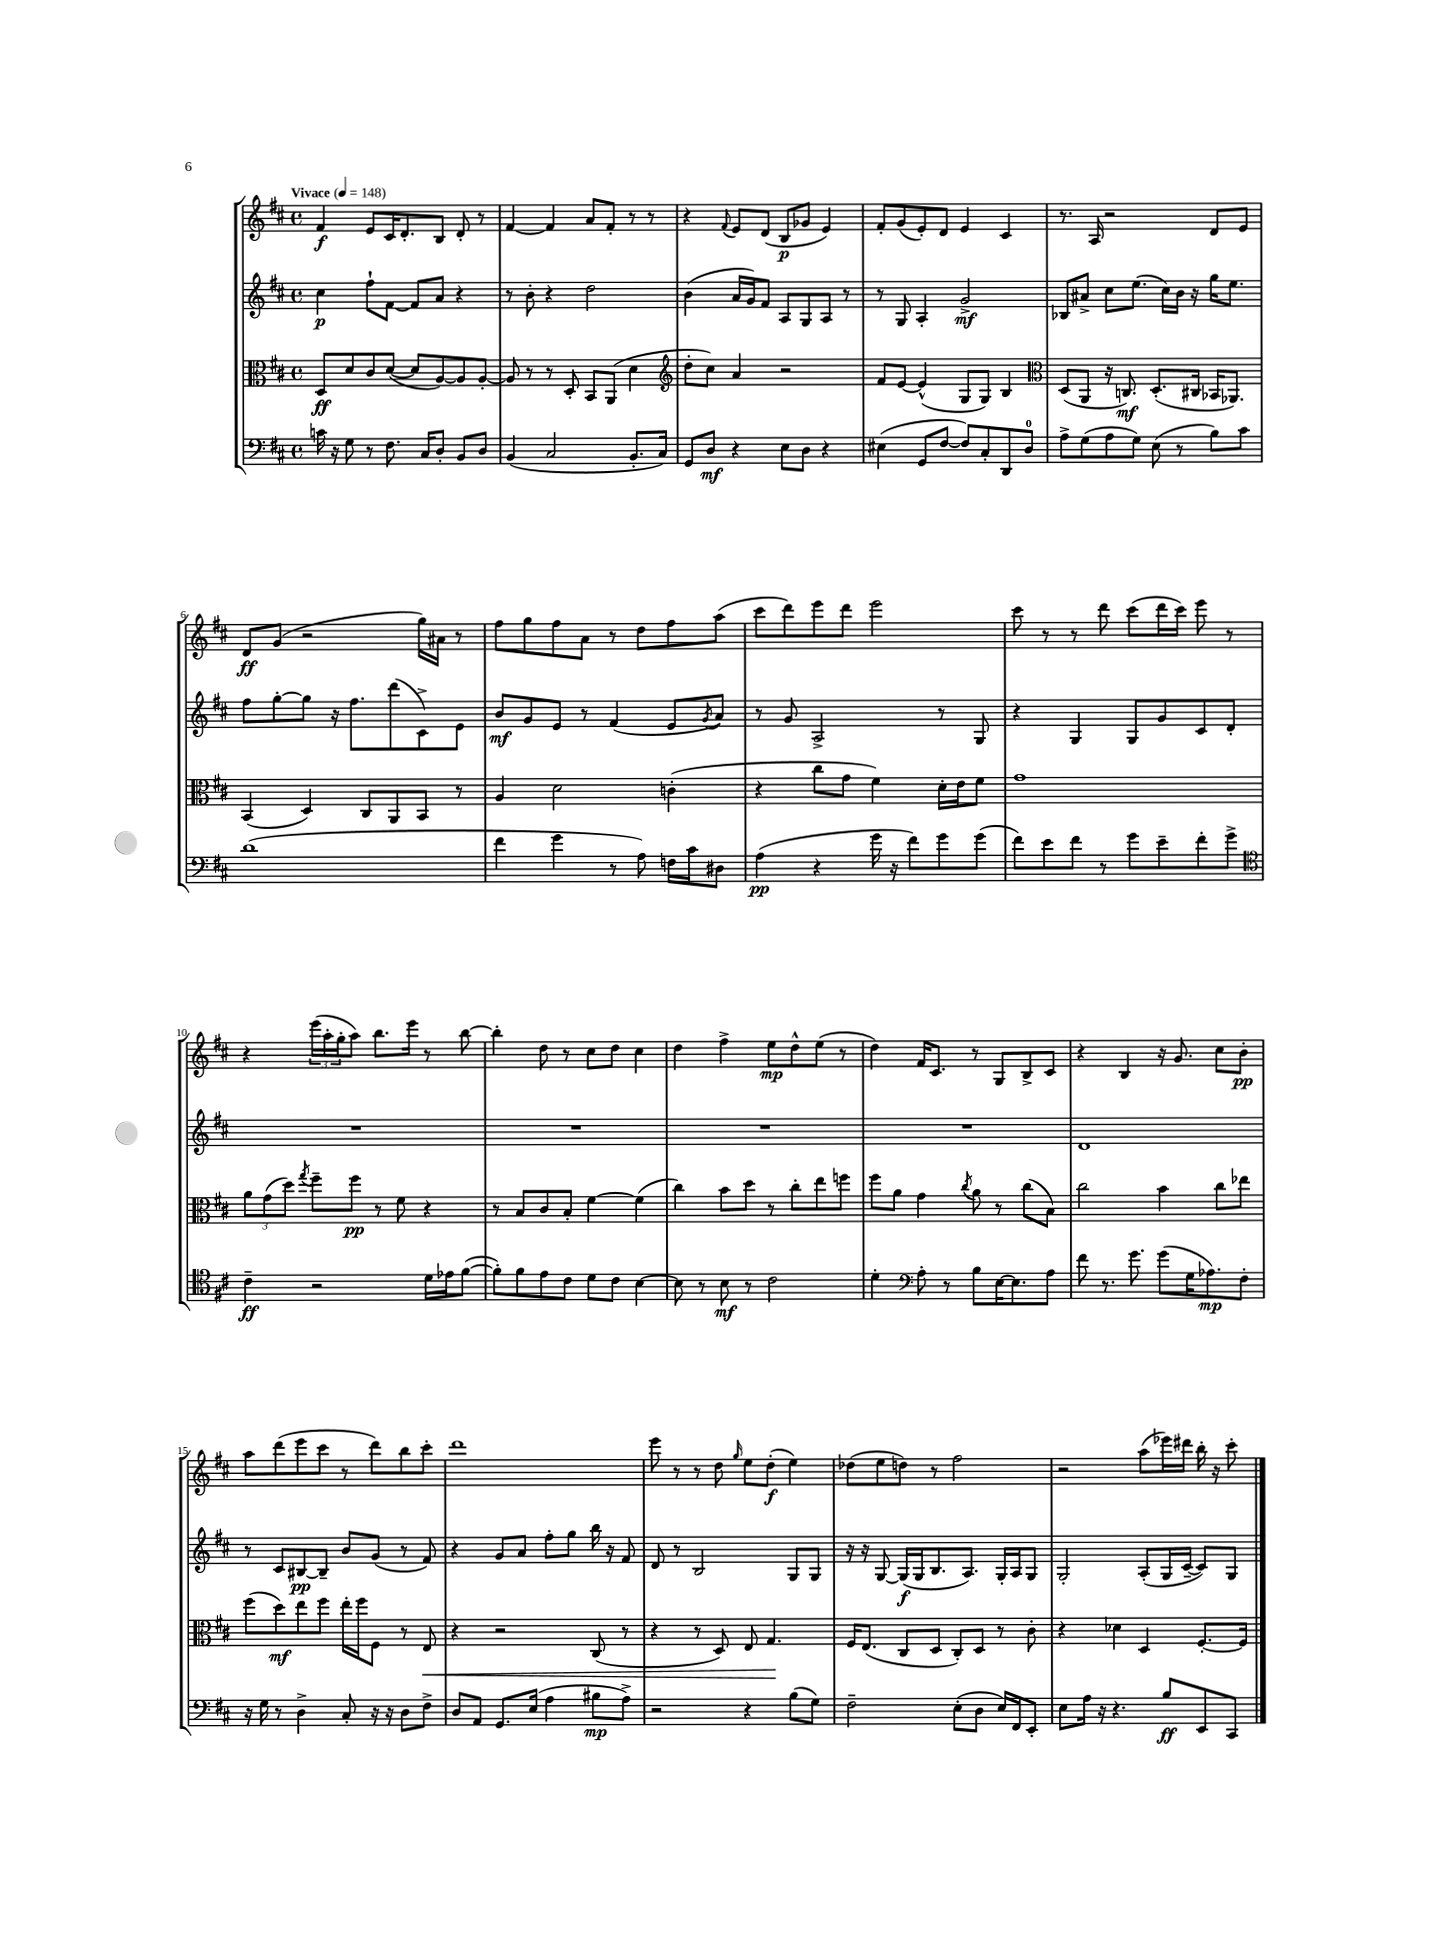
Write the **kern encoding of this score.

**kern	**dynam	**kern	**dynam	**kern	**dynam	**kern	**dynam
*part4	*part4	*part3	*part3	*part2	*part2	*part1	*part1
*staff4	*staff4	*staff3	*staff3	*staff2	*staff2	*staff1	*staff1
*clefF4	*	*clefC3	*	*clefG2	*	*clefG2	*
*k[f#c#]	*	*k[f#c#]	*	*k[f#c#]	*	*k[f#c#]	*
*M4/4	*	*M4/4	*	*M4/4	*	*M4/4	*
*met(c)	*	*met(c)	*	*met(c)	*	*met(c)	*
*MM148	*	*MM148	*	*MM148	*	*MM148	*
=1	=1	=1	=1	=1	=1	=1	=1
!	!	!	!	!	!	!LO:TX:a:B:t=Vivace	!
16cn\	.	8D/L	ff	4cc#\	p	4f#/	f
16r	.	.	.	.	.	.	.
8G\	.	8d/	.	.	.	.	.
8r	.	8c#/	.	8ff#`\L	.	8e/L	.
8.F#\	.	([8d/J	.	[8f#\J	.	16c#/K	.
.	.	.	.	.	.	8.d'/	.
.	.	8d/L]	.	8f#/L]	.	.	.
16C#/KL	.	.	.	.	.	.	.
8D'/J	.	[8A/)	.	8a/J	.	8B/J	.
8BB/L	.	8A/]	.	4r	.	8d'/	.
8D/J	.	[8A'/J	.	.	.	8r	.
=2	=2	=2	=2	=2	=2	=2	=2
(4BB/	.	8A/]	.	8r	.	[4f#/	.
.	.	8r	.	8b'\	.	.	.
2C#/	.	8r	.	4r	.	4f#/]	.
.	.	8D'/	.	.	.	.	.
.	.	8BB/L	.	2dd\	.	8a/L	.
.	.	(8AA/J	.	.	.	8f#'/J	.
8.BB'/L	.	4d\	.	.	.	8r	.
.	.	.	.	.	.	8r	.
16C#/Jk)	.	.	.	.	.	.	.
=3	=3	=3	=3	=3	=3	=3	=3
*	*	*clefG2	*	*	*	*	*
8GG/L	.	8dd'\L	.	(4b\	.	4r	.
8D/J	mf	8cc#\J)	.	.	.	.	.
.	.	.	.	.	.	8qqf#/	.
4r	.	4a/	.	16a/LL	.	8e/L	.
.	.	.	.	16g/J)	.	.	.
.	.	.	.	8f#/J	.	(8d/J	.
8E\L	.	2r	.	8A/L	.	8B/L	p
8D\J	.	.	.	8G/	.	8g-X/J	.
4r	.	.	.	8A/J	.	4e/)	.
.	.	.	.	8r	.	.	.
=4	=4	=4	=4	=4	=4	=4	=4
(4E#X\	.	8f#/L	.	8r	.	8f#'/L	.
.	.	[8e/J	.	8G/	.	(8g/	.
8GG/L	.	(4e^^/]	.	4A'/	.	8e'/)	.
[8F#/J	.	.	.	.	.	8d/J	.
8F#/L])	.	8G/L	.	2g^/	mf	4e/	.
8C#'/	.	8G/J)	.	.	.	.	.
8DD/	.	4B/	.	.	.	4c#/	.
8D/J	.	.	.	.	.	.	.
=5	=5	=5	=5	=5	=5	=5	=5
*	*	*clefC3	*	*	*	*	*
8A^\L	.	(8D/L	.	8B-X/L	.	8.r	.
(8G\	.	8AA/J	.	8a#X^/J	.	.	.
.	.	.	.	.	.	16A/	.
8A\	.	16r	.	8cc#\L	.	2r	.
.	.	8.Cn/)	mf	.	.	.	.
8G\J)	.	.	.	(8.ee\J	.	.	.
(8E\	.	(8.D'/L	.	.	.	.	.
.	.	.	.	16cc#\LL)	.	.	.
8r	.	.	.	16b\JJ	.	.	.
.	.	16C#X/Jk	.	16r	.	.	.
8B\L)	.	16BB-X/KL	.	16gg\KL	.	8d/L	.
.	.	8.AA-X/J)	.	8.ee\J	.	.	.
8c#\J	.	.	.	.	.	8e/J	.
!!LO:LB:g=z
=6	=6	=6	=6	=6	=6	=6	=6
(1d	.	(4BB/	.	8ff#\L	.	8d/L	ff
.	.	.	.	[8gg'\	.	(8g/J	.
.	.	4D/)	.	8gg\J]	.	2r	.
.	.	.	.	16r	.	.	.
.	.	.	.	8.ff#\L	.	.	.
.	.	8C#/L	.	.	.	.	.
.	.	8AA/	.	(8ddd\	.	.	.
.	.	8BB/J	.	8c#^\)	.	16gg\LL)	.
.	.	.	.	.	.	16a#X\JJ	.
.	.	8r	.	8e\J	.	8r	.
=7	=7	=7	=7	=7	=7	=7	=7
4f#\	.	4A/	.	8b/L	mf	8ff#\L	.
.	.	.	.	8g/	.	8gg\	.
4g\	.	2d\	.	8e/J	.	8ff#\	.
.	.	.	.	8r	.	8a\J	.
8r	.	.	.	(4f#/	.	8r	.
8A\)	.	.	.	.	.	8dd\L	.
16Fn\LL	.	(4cn'\	.	8e/L	.	8ff#\	.
16c#\J	.	.	.	.	.	.	.
.	.	.	.	8qg/	.	.	.
8D#X\J	.	.	.	8a/J)	.	(8aa\J	.
=8	=8	=8	=8	=8	=8	=8	=8
(4A\	pp	4r	.	8r	.	8ccc#\L	.
.	.	.	.	8g/	.	8ddd\)	.
4r	.	8cc#\L	.	2A^/	.	8eee\	.
.	.	8g\J	.	.	.	8ddd\J	.
16g\	.	4f#\)	.	.	.	2eee\	.
16r	.	.	.	.	.	.	.
8f#\L)	.	.	.	.	.	.	.
8g\	.	16d'\LL	.	8r	.	.	.
.	.	16e\J	.	.	.	.	.
(8g\J	.	8f#\J	.	8G/	.	.	.
=9	=9	=9	=9	=9	=9	=9	=9
8f#\L)	.	1g	.	4r	.	8ccc#\	.
8e\	.	.	.	.	.	8r	.
8f#\J	.	.	.	4G/	.	8r	.
8r	.	.	.	.	.	8ddd\	.
8g\L	.	.	.	8G/L	.	(8ccc#\L	.
8e~\	.	.	.	8g/	.	16ddd\L	.
.	.	.	.	.	.	16ccc#\JJ)	.
8f#'\	.	.	.	8c#/	.	8eee\	.
8g^\J	.	.	.	8d'/J	.	8r	.
!!LO:LB:g=z
=10	=10	=10	=10	=10	=10	=10	=10
*clefC4	*	*	*	*	*	*	*
4c#~\	ff	12a\L	.	1r	.	4r	.
.	.	(12g\	.	.	.	.	.
.	.	12dd\J)	.	.	.	.	.
.	.	8qgg/	.	.	.	.	.
2r	.	8ff#~\L	.	.	.	(24eee\LL	.
.	.	.	.	.	.	24aa'\	.
.	.	.	.	.	.	24gg'\J	.
.	.	8ff#\J	pp	.	.	8aa\J)	.
.	.	8r	.	.	.	8.bb\L	.
.	.	8f#\	.	.	.	.	.
.	.	.	.	.	.	16eee\Jk	.
16d\LL	.	4r	.	.	.	8r	.
16e-X\J	.	.	.	.	.	.	.
([8f#\J	.	.	.	.	.	[8bb\	.
=11	=11	=11	=11	=11	=11	=11	=11
8f#'\L])	.	8r	.	1r	.	4bb'\]	.
8f#\	.	8B/L	.	.	.	.	.
8e\	.	8c#/	.	.	.	8dd\	.
8c#\J	.	8B'/J	.	.	.	8r	.
8d\L	.	[4f#\	.	.	.	8cc#\L	.
8c#\J	.	.	.	.	.	8dd\J	.
[4B\	.	(4f#\]	.	.	.	4cc#\	.
=12	=12	=12	=12	=12	=12	=12	=12
8B\]	.	4cc#\)	.	1r	.	4dd\	.
8r	.	.	.	.	.	.	.
8B\	mf	8b\L	.	.	.	4ff#^\	.
8r	.	8dd\J	.	.	.	.	.
2c#\	.	8r	.	.	.	8ee\L	mp
.	.	8cc#'\L	.	.	.	8dd^^\	.
.	.	8ee\	.	.	.	(8ee\J	.
.	.	8ffn\J	.	.	.	8r	.
=13	=13	=13	=13	=13	=13	=13	=13
4d'\	.	8ff#\L	.	1r	.	4dd\)	.
.	.	8a\J	.	.	.	.	.
*clefF4	*	*	*	*	*	*	*
8A'\	.	4g\	.	.	.	16f#/KL	.
.	.	.	.	.	.	8.c#/J	.
8r	.	.	.	.	.	.	.
.	.	8qcc#/	.	.	.	.	.
8B\L	.	8a\	.	.	.	8r	.
[16E\K	.	8r	.	.	.	8G/L	.
8.E\]	.	.	.	.	.	.	.
.	.	(8cc#\L	.	.	.	8B^/	.
8A\J	.	8B\J)	.	.	.	8c#/J	.
=14	=14	=14	=14	=14	=14	=14	=14
8f#\	.	2cc#\	.	1d	.	4r	.
8.r	.	.	.	.	.	.	.
.	.	.	.	.	.	4B/	.
8.g\	.	.	.	.	.	.	.
(8g\L	.	4b\	.	.	.	16r	.
.	.	.	.	.	.	8.g/	.
16G\K	.	.	.	.	.	.	.
8.A-X\)	mp	.	.	.	.	.	.
.	.	8cc#\L	.	.	.	8cc#\L	.
8F#'\J	.	8ee-X\J	.	.	.	8b'\J	pp
!!LO:LB:g=z
=15	=15	=15	=15	=15	=15	=15	=15
16r	.	(8ff#\L	.	8r	.	8aa\L	.
16G\	.	.	.	.	.	.	.
8r	.	8dd\)	mf	8c#/L	.	(8ddd\	.
4D^\	.	8ee\	.	[8B#X/	pp	8eee\	.
.	.	8ff#\J	.	8B#~/J]	.	8ccc#\J	.
8C#'/	.	16ee'\LL	.	8b/L	.	8r	.
.	.	16ff#\J	.	.	.	.	.
16r	.	8F#\J	.	(8g/J	.	8ddd\L)	.
16r	.	.	.	.	.	.	.
8D\L	.	8r	.	8r	.	8bb\	.
!	!	!	!LO:HP:b	!	!	!	!
8F#^\J	.	8E/	<	8f#/)	.	8ccc#'\J	.
=16	=16	=16	=16	=16	=16	=16	=16
8D/L	.	4r	.	4r	.	1ddd	.
8AA/J	.	.	.	.	.	.	.
8.GG/L	.	2r	.	8g/L	.	.	.
.	.	.	.	8a/J	.	.	.
(16E/Jk	.	.	.	.	.	.	.
4A\	.	.	.	8ff#'\L	.	.	.
.	.	.	.	8gg\J	.	.	.
8B#X\L	mp	(8C#/	.	16bb\	.	.	.
.	.	.	.	16r	.	.	.
8A^\J)	.	8r	.	8f#/	.	.	.
=17	=17	=17	=17	=17	=17	=17	=17
2r	.	4r	.	8d/	.	8eee\	.
.	.	.	.	8r	.	8r	.
.	.	8r	.	2B/	.	8r	.
.	.	8D/)	.	.	.	8dd\	.
.	.	.	.	.	.	16qqgg/	.
4r	.	8E/	.	.	.	8ee\L	.
.	.	4.G/	.	.	.	(8dd'\J	f
(8B\L	.	.	.	8G/L	.	4ee\)	.
8G\J)	.	.	.	8G/J	.	.	.
.	.	.	[	.	.	.	.
=18	=18	=18	=18	=18	=18	=18	=18
2F#~\	.	16F#/KL	.	16r	.	(8dd-X\L	.
.	.	(8.E/J	.	16r	.	.	.
.	.	.	.	[8G/	.	8ee\	.
.	.	8C#/L	.	(16G/LL]	f	8ddn\J)	.
.	.	.	.	16G/J	.	.	.
.	.	8D/J	.	8.B/	.	8r	.
(8E'\L	.	8C#'/L)	.	.	.	2ff#\	.
.	.	.	.	8.A/J)	.	.	.
8D\J	.	8D/J	.	.	.	.	.
16E/LL)	.	8r	.	16G'/LL	.	.	.
16FF#/J	.	.	.	16A/J	.	.	.
8EE'/J	.	8c#'\	.	8G/J	.	.	.
=19	=19	=19	=19	=19	=19	=19	=19
8E\L	.	4r	.	2G'/	.	2r	.
16A\Jk	.	.	.	.	.	.	.
16r	.	.	.	.	.	.	.
4.r	.	4d-X\	.	.	.	.	.
.	.	4D/	.	(8A'/L	.	(8aa\L	.
8B/L	ff	.	.	16G/L	.	16eee-X\L)	.
.	.	.	.	[16c#~/JJ	.	16ddd#X\JJ	.
8EE/	.	[8.F#'/L	.	8c#/L])	.	16bb'\	.
.	.	.	.	.	.	16r	.
8CC#/J	.	.	.	8G/J	.	8ccc#'\	.
.	.	16F#/Jk]	.	.	.	.	.
==	==	==	==	==	==	==	==
*-	*-	*-	*-	*-	*-	*-	*-
